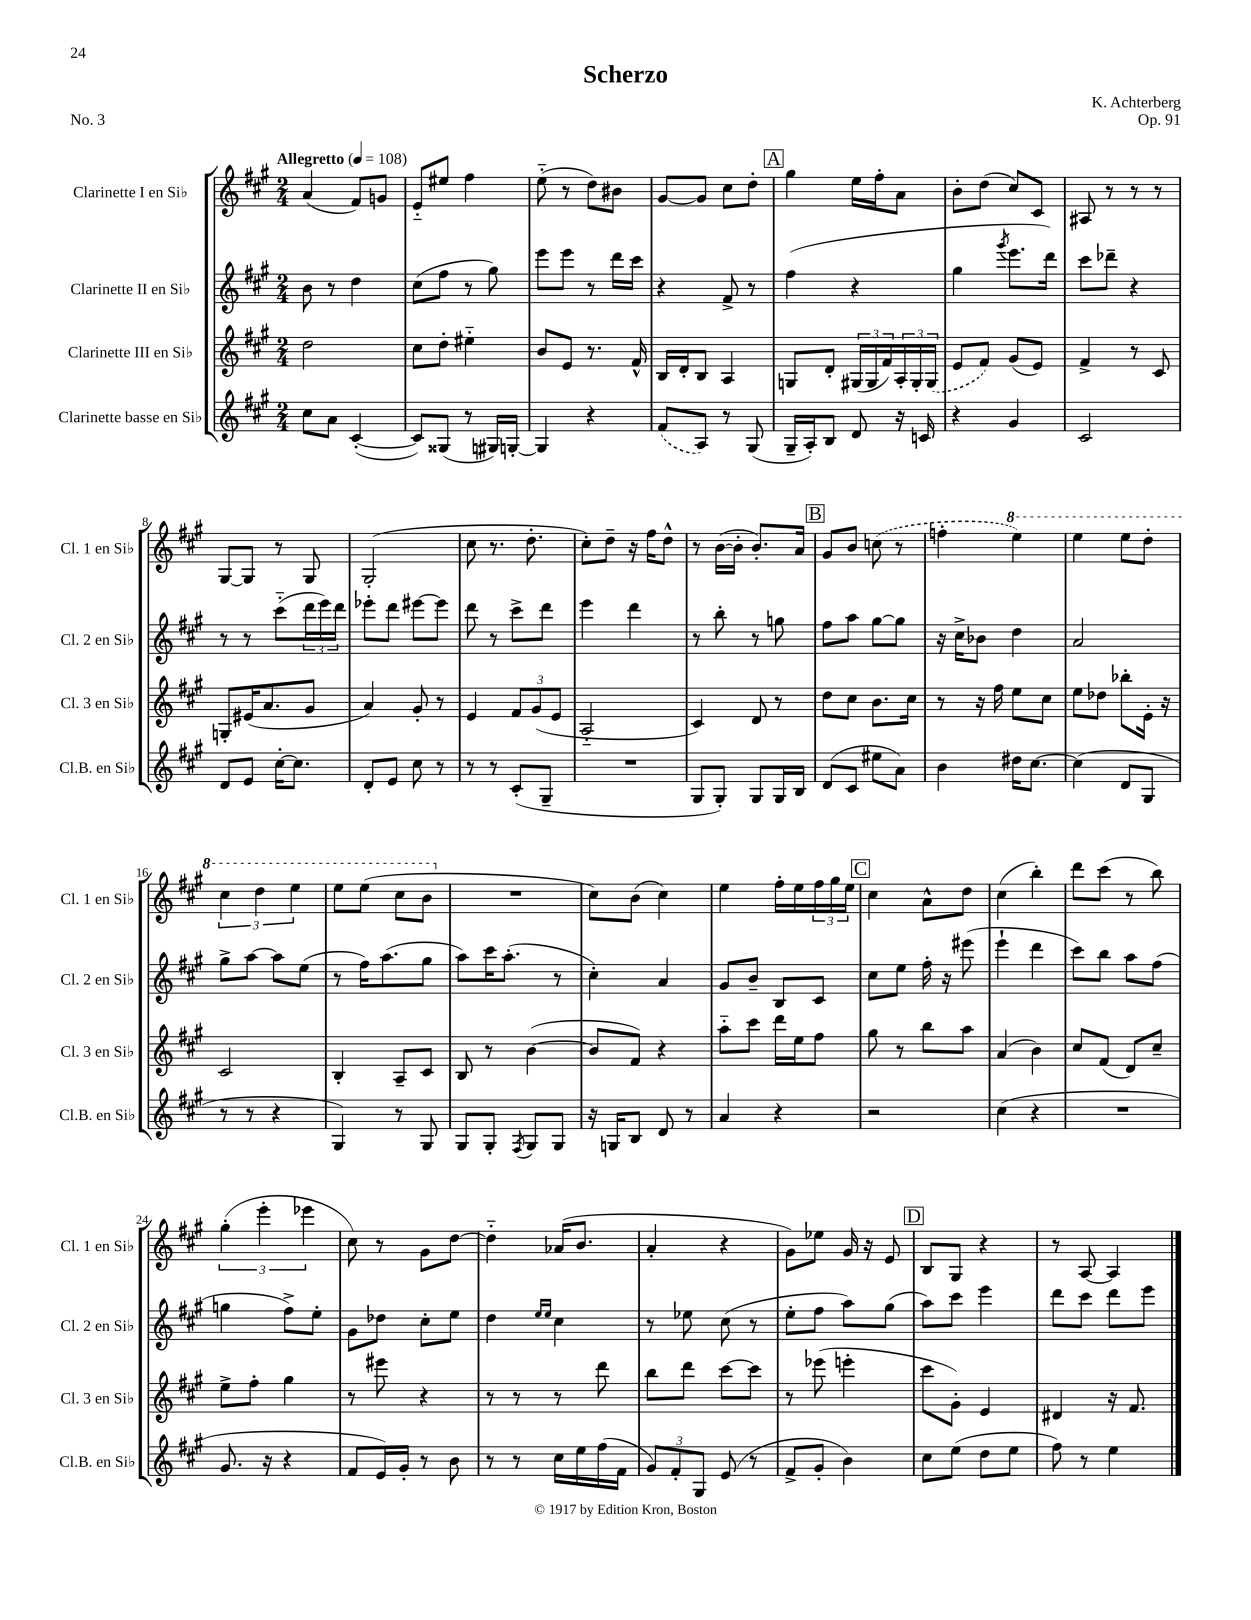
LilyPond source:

\header { title = "Scherzo" composer = "K. Achterberg" opus = "Op. 91" piece = "No. 3" }
<<
\new StaffGroup <<
\new Staff = "s0" \with { instrumentName = "Clarinette I en Sib" shortInstrumentName = "Cl. 1 en Sib" } {
    \clef treble \key a \major \numericTimeSignature \time 2/4 \tempo "Allegretto" 4 = 108
    a'4( fis'8) g'8 |
    e'8-_ eis''8 fis''4 |
    e''8-_( r8 d''8) bis'8 |
    gis'8~ gis'8 cis''8 d''8-. |
    \mark \markup { \box "A" } gis''4 e''16 fis''16-. a'8 |
    b'8-. d''8( cis''8) cis'8 |
    ais8 r8 r8 r8 |
    gis8~ gis8 r8 gis8 |
    gis2-.( |
    cis''8 r8. d''8.-. |
    cis''8-.) d''8-- r16 fis''16 d''8-^ |
    r8 b'16~( b'16-. b'8.-.) a'16 |
    \mark \markup { \box "B" } gis'8 b'8 \once \slurDashed c''8( r8 |
    f''4-. \ottava #1 e'''4) |
    e'''4 e'''8 d'''8-. |
    \tuplet 3/2 { cis'''4 d'''4 e'''4 } |
    e'''8 e'''8( cis'''8 b''8 \ottava #0 |
    R2 |
    cis''8) b'8( cis''4) |
    e''4 fis''16-. e''16 \tuplet 3/2 { fis''16 gis''16 e''16 } |
    \mark \markup { \box "C" } cis''4 a'8-^ d''8 |
    cis''4( b''4-.) |
    d'''8 cis'''8( r8 b''8) |
    \tuplet 3/2 { gis''4-.( e'''4-. ees'''4 } |
    cis''8) r8 gis'8 d''8~ |
    d''4-_ aes'16( b'8. |
    a'4-. r4 |
    gis'8) ees''8 gis'16 r16 e'8 |
    \mark \markup { \box "D" } b8 gis8 r4 |
    r8 a8~ a4 \bar "|." |
}
\new Staff = "s1" \with { instrumentName = "Clarinette II en Sib" shortInstrumentName = "Cl. 2 en Sib" } {
    \clef treble \key a \major \numericTimeSignature \time 2/4
    b'8 r8 d''4 |
    cis''8( fis''8 r8 gis''8) |
    e'''8 e'''8 r8 d'''16 cis'''16 |
    r4 fis'8-> r8 |
    \mark \markup { \box "A" } fis''4( r4 |
    gis''4 \acciaccatura { gis'''8 } e'''8. d'''16) |
    cis'''8 des'''8-- r4 |
    r8 r8 cis'''8-_( \tuplet 3/2 { d'''16 e'''16) d'''16 } |
    ees'''8-. d'''8 eis'''8~ eis'''8 |
    d'''8 r8 cis'''8-> d'''8 |
    e'''4 d'''4 |
    r8 b''8-. r8 g''8 |
    \mark \markup { \box "B" } fis''8 a''8 gis''8~ gis''8 |
    r16 cis''16-> bes'8 d''4 |
    a'2 |
    gis''8-> a''8~ a''8 e''8( |
    r8 fis''16) a''8.( gis''8 |
    a''8) cis'''16 a''8.-.( r8 |
    cis''4-.) a'4 |
    gis'8 b'8-- b8 cis'8 |
    \mark \markup { \box "C" } cis''8 e''8 fis''16-. r16 eis'''8( |
    e'''4-! d'''4 |
    cis'''8) b''8 a''8 fis''8( |
    g''4 fis''8->) e''8-. |
    gis'8 des''8 cis''8-. e''8 |
    d''4 \grace { e''16 e''16 } cis''4 |
    r8 ees''8 cis''8( r8 |
    e''8-. fis''8 a''8) gis''8( |
    \mark \markup { \box "D" } a''8) cis'''8 e'''4 |
    d'''8 cis'''8 d'''8 e'''8 \bar "|." |
}
\new Staff = "s2" \with { instrumentName = "Clarinette III en Sib" shortInstrumentName = "Cl. 3 en Sib" } {
    \clef treble \key a \major \numericTimeSignature \time 2/4
    d''2 |
    cis''8 d''8-. eis''4-_ |
    b'8 e'8 r8. fis'16-^ |
    b16 d'16-. b8 a4 |
    \mark \markup { \box "A" } g8 d'8-. \tuplet 3/2 { gis16( gis16 fis'16) } \tuplet 3/2 { a16-. gis16-. \once \slurDashed gis16( } |
    e'8 fis'8) gis'8( e'8) |
    fis'4-> r8 cis'8 |
    g8-. eis'16( a'8. gis'8 |
    a'4) gis'8-. r8 |
    e'4 \tuplet 3/2 { fis'8 gis'8( e'8 } |
    a2-_ |
    cis'4) d'8 r8 |
    \mark \markup { \box "B" } d''8 cis''8 b'8. cis''16 |
    r8 r16 fis''16 e''8 cis''8 |
    e''8 des''8 bes''8-. e'16-. r16 |
    cis'2 |
    b4-. a8-- cis'8 |
    b8 r8 b'4~( |
    b'8 fis'8) r4 |
    a''8-_ cis'''8 d'''16 e''16 fis''8 |
    \mark \markup { \box "C" } gis''8 r8 b''8 a''8 |
    a'4( b'4) |
    cis''8 fis'8( d'8) cis''8-- |
    e''8-> fis''8-. gis''4 |
    r8 eis'''8 r4 |
    r8 r8 r8 d'''8 |
    b''8 d'''8 cis'''8~ cis'''8 |
    r8 ees'''8( e'''4-. |
    \mark \markup { \box "D" } cis'''8 gis'8-.) e'4 |
    dis'4 r16 fis'8. \bar "|." |
}
\new Staff = "s3" \with { instrumentName = "Clarinette basse en Sib" shortInstrumentName = "Cl.B. en Sib" } {
    \clef treble \key a \major \numericTimeSignature \time 2/4
    cis''8 a'8 cis'4~-.( |
    cis'8) gisis8( r8 gis16) g16~-. |
    g4 r4 |
    \once \slurDashed fis'8( a8) r8 gis8( |
    \mark \markup { \box "A" } gis16-- a16-.) b8 d'8 r16 c'16 |
    r4 gis'4 |
    cis'2 |
    d'8 e'8 cis''16~-. cis''8. |
    d'8-. e'8 cis''8 r8 |
    r8 r8 cis'8-.( gis8-- |
    R2 |
    gis8 gis8-.) gis8 gis16 b16 |
    \mark \markup { \box "B" } d'8( cis'8 eis''8 a'8) |
    b'4 dis''16 cis''8.~ |
    cis''4( d'8 gis8 |
    r8 r8 r4 |
    gis4) r8 gis8 |
    gis8 gis8-. \acciaccatura { fis8 } gis8 gis8 |
    r16 g16 b8 d'8 r8 |
    a'4 r4 |
    \mark \markup { \box "C" } r2 |
    cis''4( r4 |
    R2 |
    gis'8. r16 r4 |
    fis'8 e'16) gis'16-. r8 b'8 |
    r8 r8 cis''16 e''16 fis''16( fis'16 |
    \tuplet 3/2 { gis'8) fis'8-. gis8 } e'8( r8 |
    fis'8-> gis'8-. b'4) |
    \mark \markup { \box "D" } cis''8 e''8( d''8 e''8 |
    fis''8) r8 e''4 \bar "|." |
}
>>
>>
